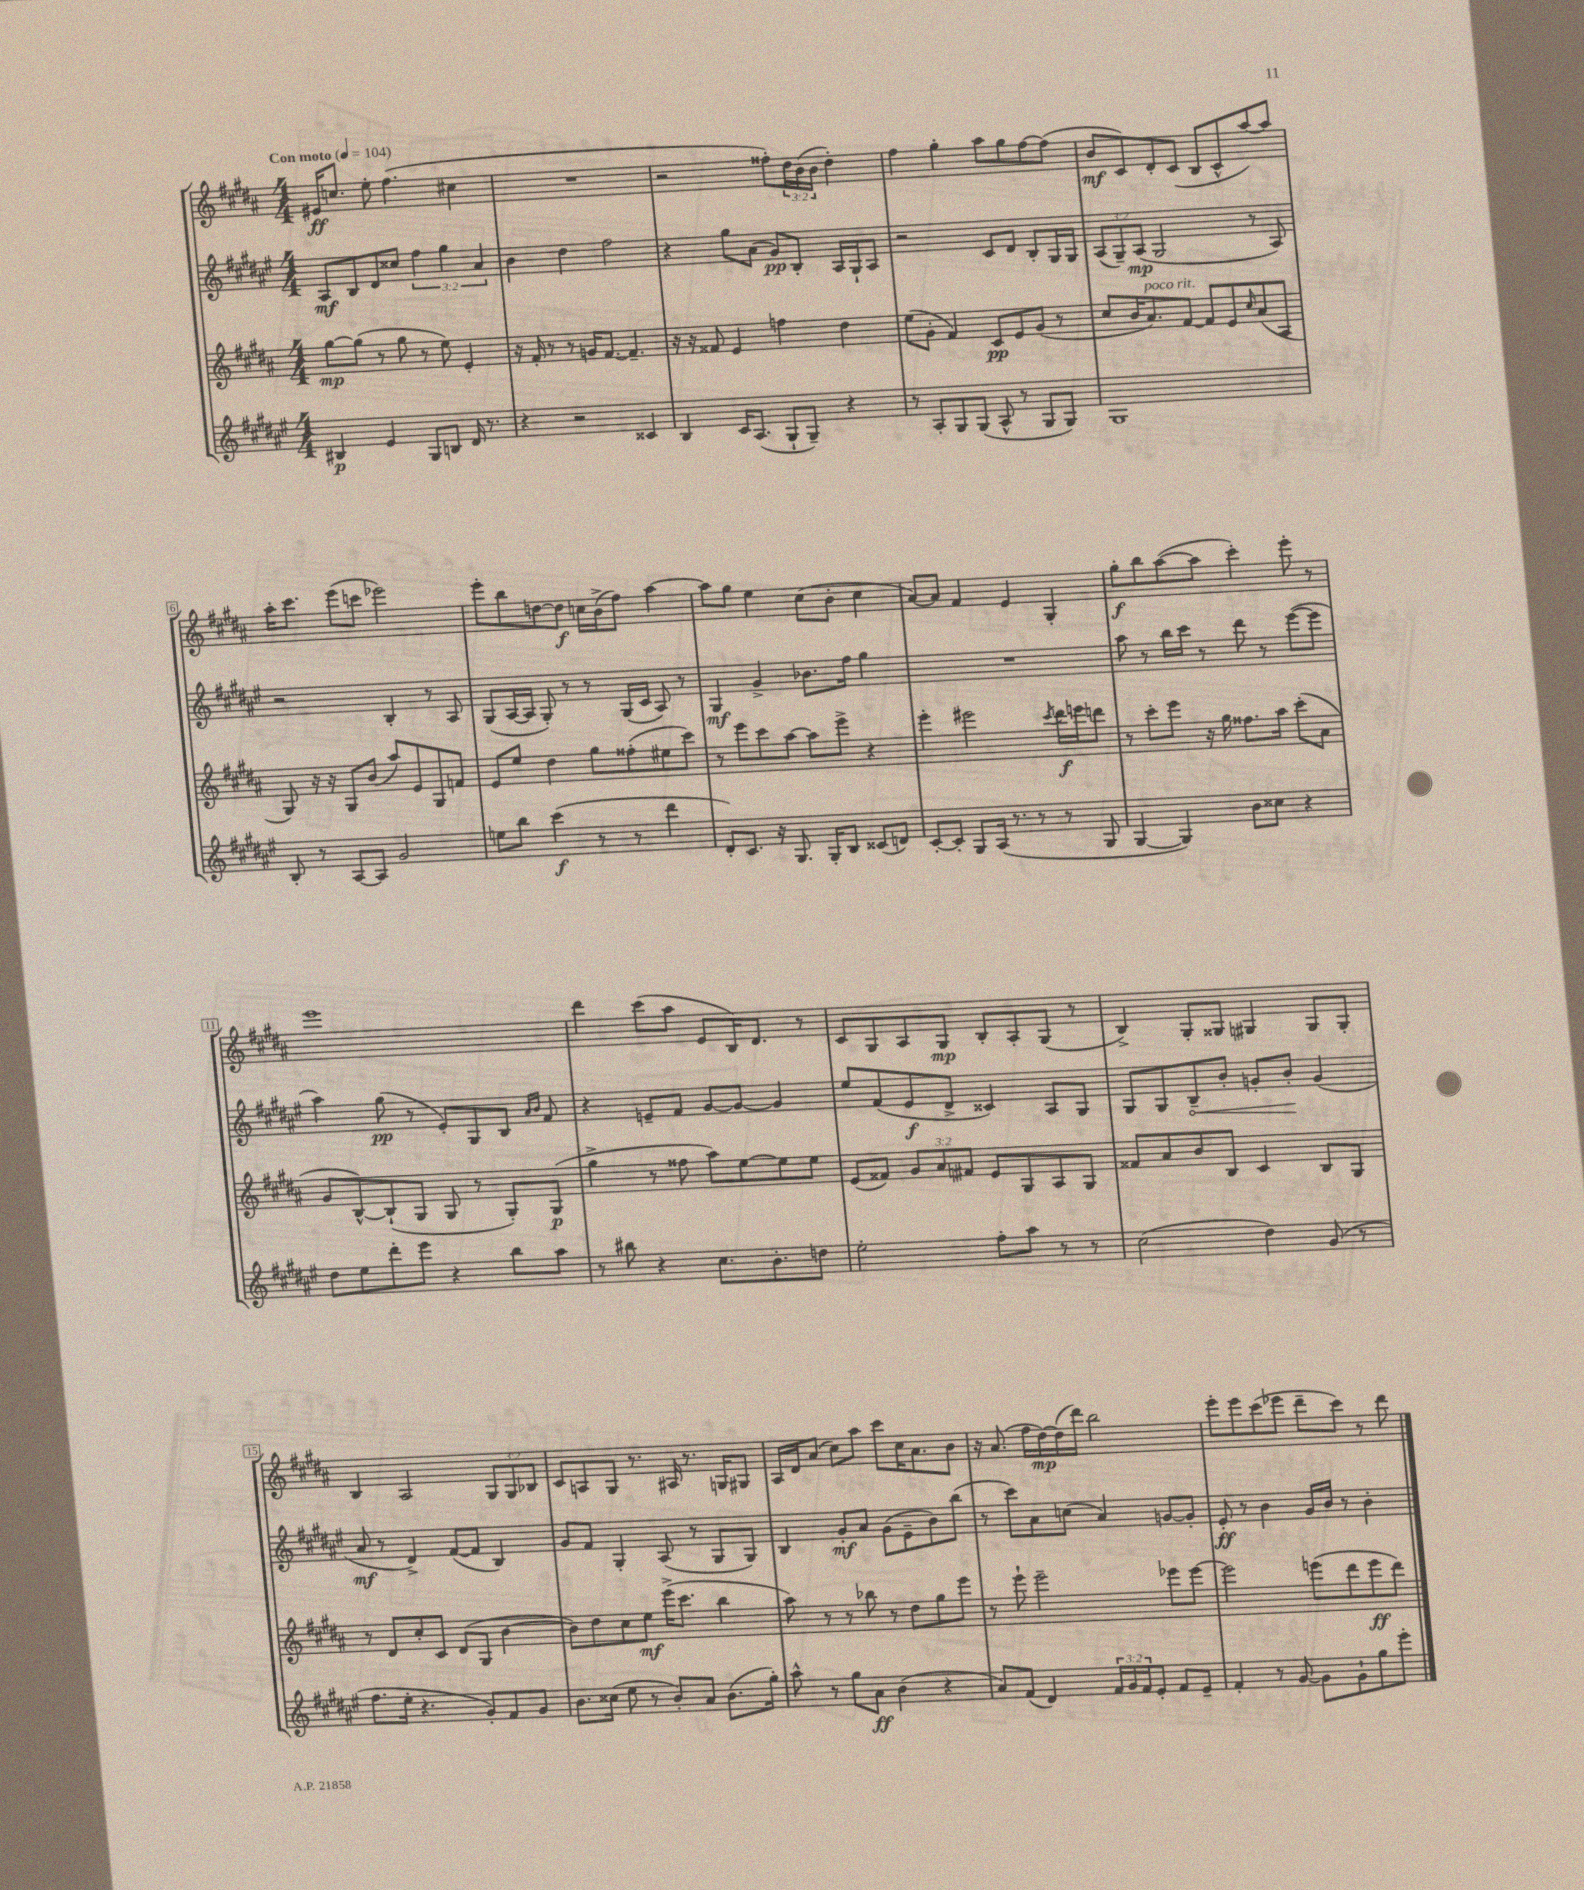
<<
\new StaffGroup <<
\new Staff = "s0" {
    \clef treble \key b \major \numericTimeSignature \time 4/4 \override Staff.TupletNumber.text = #tuplet-number::calc-fraction-text \tempo "Con moto" 4 = 104
    eis'16\ff c''8. e''8-. fis''4.( cis''4 |
    R1 |
    r2 fisis''8-.) \tuplet 3/2 { dis''16 b'16( b'16 } dis''4-.) |
    fis''4 gis''4-. ais''8 gis''8 fis''8~ fis''8( |
    b'8\mf cis'8) dis'8-. cis'8( b8 cis'8-^ ais''8~) ais''8 |
    ais''16-. cis'''8. e'''8( c'''8 ees'''2) |
    e'''8-. b''8 d''8~ d''8\f c''16 b'16->( fis''8) ais''4~ |
    ais''8 gis''8 e''4 cis''8( b'8-. cis''4 |
    ais'8~) ais'8 fis'4 e'4 gis4-. |
    gis''8-.\f b''8 ais''8~( ais''8 cis'''4-.) e'''8-. r8 |
    e'''1 |
    dis'''4 cis'''8( ais''8 e'8 b16) dis'8. r8 |
    cis'8 gis8 ais8 gis8\mp b8-. ais8-. gis8( r8 |
    b4->) gis8-. gisis8 gis4 gis8 gis8-. |
    b4 ais2 \tuplet 3/2 { gis8 gis8 bes8 } |
    cis'8 a8 gis8 r8. ais16 r8. g16 gis8 |
    ais16 dis'16 ais'8( cis''8) ais''8 cis'''8 cis''16 ais'8. b'8 |
    r16 ais'8.( fis''16 dis''16~\mp) dis''16( dis'''16) b''2 |
    e'''8-. e'''8 cis'''8( ees'''8 dis'''8-- cis'''8) r8 dis'''8 \bar "|." |
}
\new Staff = "s1" {
    \clef treble \key fis \major \numericTimeSignature \time 4/4 \override Staff.TupletNumber.text = #tuplet-number::calc-fraction-text
    ais8\mf b8 dis'8 cisis''8 \tuplet 3/2 { fis''4 gis''4 ais'4 } |
    b'4 dis''4 fis''2 |
    r4 gis''8 ais'8( gis'8\pp) b8-. ais16 gis16-! ais8 |
    r2 cis'8 dis'8 b8-. gis16 gis16 |
    \tuplet 3/2 { ais8( gis8--) ais8\mp( } gis2 r8 ais8) |
    r2 b4-. r8 ais8 |
    gis8( ais16~ ais16 gis8-.) r8 r8 gis16( cis'16 ais8) r8 |
    gis4\mf gis'4-> bes'8. fis''16 gis''4 |
    R1 |
    ais''8 r8 b''16 cis'''16 r8 dis'''8 r8 eis'''8~( eis'''8 |
    ais''4) gis''8\pp( r8 eis'8-.) gis8 b8 \grace { ais'16 b'16 } fis'8 |
    r4 e'8-- fis'8 gis'8~ gis'8~ gis'4 |
    eis''8 fis'8( eis'8\f dis'8-> cisis'4) ais8 gis8 |
    gis8 gis8 \once \override Hairpin.circled-tip = ##t b8--\< b'8-. g'8-. b'8-.\! g'4( |
    ais'8\mf r8 dis'4->) fis'8~( fis'8 b4) |
    gis'8 fis'8 gis4-. ais8( r8 gis8 gis8) |
    b4 gis'8-.\mf ais'8 gis'8( eis'8-- b'8) b''8( |
    r8 cis'''8) ais'8 c''8( ais'4) g'8~ g'8-. |
    eis'8-.\ff r8 b'4 gis'16 b'16 r8 b'4-. \bar "|." |
}
\new Staff = "s2" {
    \clef treble \key b \major \numericTimeSignature \time 4/4 \override Staff.TupletNumber.text = #tuplet-number::calc-fraction-text
    gis''8~\mp gis''8( r8 gis''8 r8 e''8) e'4-. |
    r16 fis'16-. r8 r8 g'16 fis'8.~ fis'4.-- |
    r16 r16 fisis'8 e'4 f''4 dis''4 |
    e''8( gis'8-. fis'4) cis'8\pp e'8 gis'8( r8 |
    cis''8 b'16 ais'8.^\markup { \italic "poco rit." }) fis'8~ fis'8 e'8 \grace { cis''16 } ais'8( ais8 |
    gis8) r16 r16 gis8 b'8( ais''8) e'8 gis8 f'8 |
    e'8 e''8 dis''4 gis''8 fisis''8-.( eis''8 cis'''8) |
    r8 e'''8 cis'''8 ais''8~ ais''8 e'''8-> r4 |
    e'''4-. eis'''2 \acciaccatura { cis'''8 } dis'''16\f e'''16 d'''8 |
    r8 cis'''8-. e'''8 r16 gis''16 fisis''8. ais''16 cis'''8-.( ais'8 |
    gis'8 b8~-^) b8-!( gis8 gis8 r8 gis8-.) gis8\p( |
    gis''4-> r8 fisis''8 ais''8) e''8~ e''8 e''8 |
    e'8( fisis'8) \tuplet 3/2 { gis'8 ais'8 fis'8 } e'8 gis8 ais8 gis8 |
    fisis'8 ais'8 b'8 b8 cis'4 b8 gis8 |
    r8 dis'8 cis''8-. cis'8 dis'8( gis8 b'4~ |
    b'8) dis''8 cis''8 e''8\mf e'''16->( cis'''8. b''4 |
    ais''8) r8 r8 bes''8 r8 dis''8 gis''8 e'''8 |
    r8 e'''8-! e'''2-- ees'''8 ees'''8~ |
    ees'''2 e'''8( dis'''8 e'''8\ff dis'''8) \bar "|." |
}
\new Staff = "s3" {
    \clef treble \key fis \major \numericTimeSignature \time 4/4 \override Staff.TupletNumber.text = #tuplet-number::calc-fraction-text
    bis4\p eis'4 gis8 b8 dis'16 r8. |
    r4 r2 cisis'4 |
    b4 cis'16 ais8.( gis8-! gis8--) r4 |
    r8 ais8-. gis8 gis8( ais8-^ r8 gis8 gis8) |
    gis1 |
    b8-. r8 ais8~ ais8 gis'2 |
    e''8 b''8 cis'''4\f( r8 r8 dis'''4 |
    dis'8-.) cis'8. r16 gis8. gis16-. b8 cisis'8( d'8) |
    cis'8~-. cis'8-. gis8 ais16( r8. r8 r8 gis8 |
    gis4~ gis4) b'8 cisis''8 r4 |
    dis''8 eis''8 dis'''8-. eis'''8 r4 b''8 ais''8 |
    r8 bis''8 r4 cis''8. b'8.-. d''8 |
    eis''2-. fis''8-. ais''8 r8 r8 |
    cis''2( dis''4) gis'8( r8 |
    fis''8. eis''16-. r4. gis'8-.) fis'8 gis'8 |
    b'8. cisis''16( eis''8 r8 b'8-.) ais'8 b'8.( gis''16-.) |
    ais''8-^ r8 gis''8 ais'8\ff b'4( r4 |
    ais'8) fis'8( dis'4) \tuplet 3/2 { fis'16 gis'16 fis'16 } eis'8-. fis'8 eis'8-- |
    fis'4-. r8 gis'8~ gis'8 gis'8-! gis''8 eis'''8-. \bar "|." |
}
>>
>>
\layout { \context { \Score \override BarNumber.stencil = #(make-stencil-boxer 0.1 0.3 ly:text-interface::print) } }
